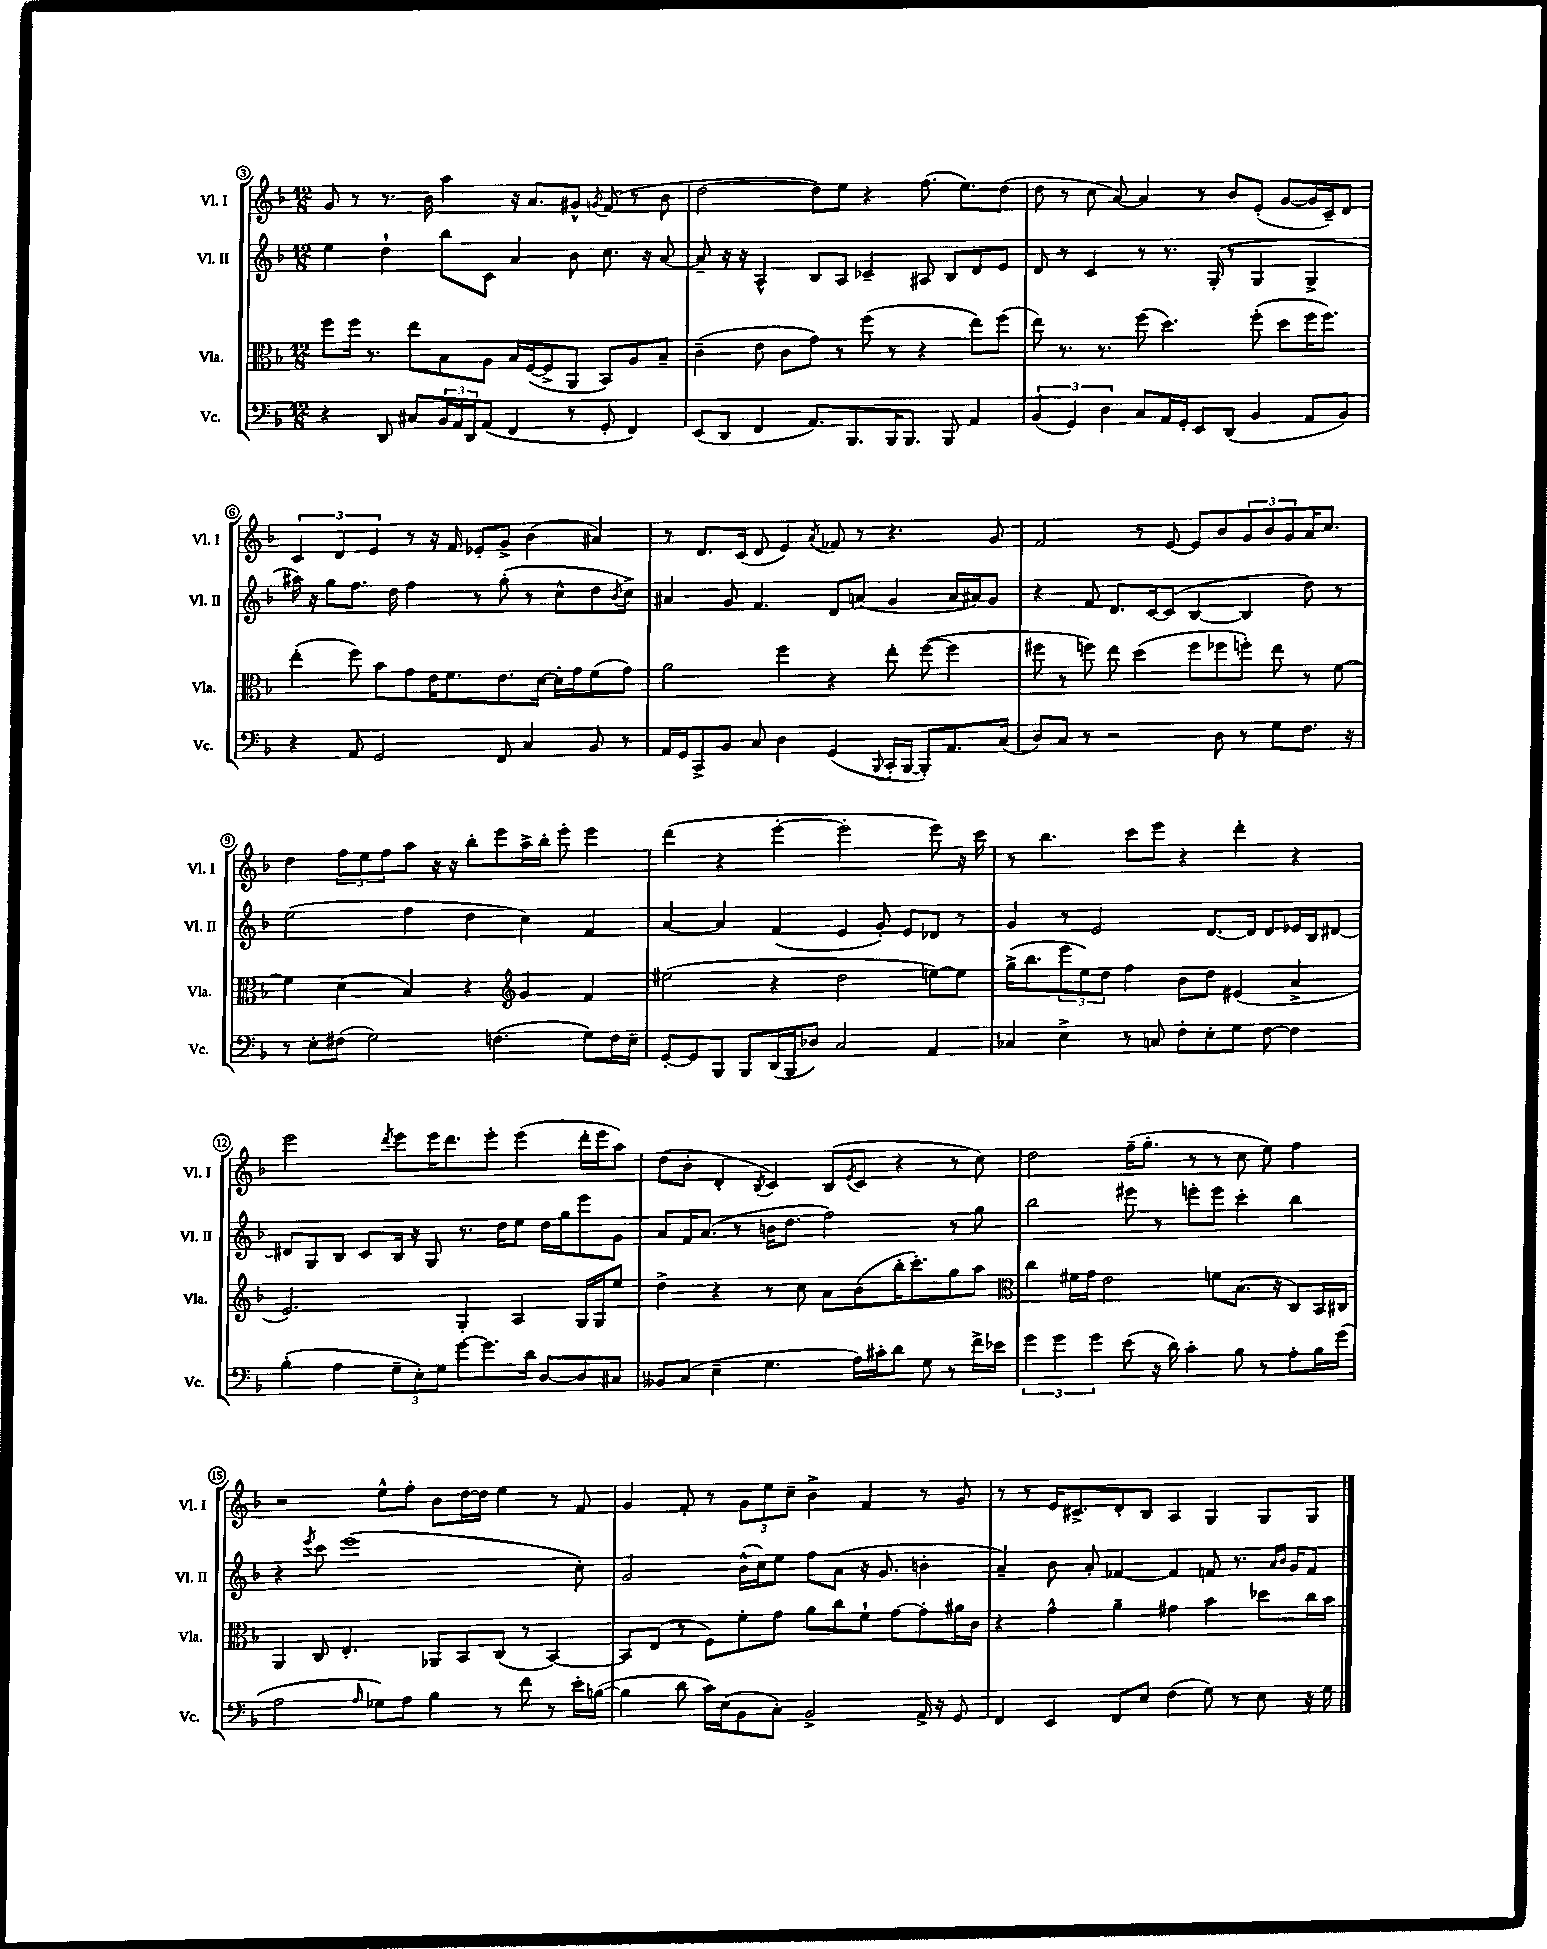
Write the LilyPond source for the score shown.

<<
\new StaffGroup <<
\new Staff = "s0" \with { instrumentName = "Vl. I" shortInstrumentName = "Vl. I" } {
    \clef treble \key f \major \numericTimeSignature \time 12/8
    g'8 r8 r8. bes'16 a''4 r16 a'8. gis'8-^ \acciaccatura { g'8 } f'8( r8 bes'8 |
    d''2~ d''8) e''8 r4 f''8.( e''8.) d''8( |
    d''8 r8 c''8 a'8~) a'4 r8 bes'8 e'8-.( g'8~ g'16 c'16--) d'8 |
    \tuplet 3/2 { c'4 d'4 e'4 } r8 r16 f'16 ees'8-. g'8-> bes'4( ais'4) |
    r8 d'8. c'16( d'8 e'4) \acciaccatura { a'8 } fes'8 r8 r4. g'8 |
    f'2 r8 e'8~ e'8 bes'8 \tuplet 3/2 { g'8 bes'8 g'8 } a'16 c''8. |
    d''4 \tuplet 3/2 { f''8 e''8 f''8 } a''8 r16 r16 bes''8-. e'''8 a''16-> bes''16-. e'''8-. e'''4 |
    d'''4( r4 e'''4~-. e'''2-. e'''8) r16 c'''16 |
    r8 bes''4. c'''8 e'''8 r4 d'''4-. r4 |
    e'''2 \acciaccatura { d'''8 } e'''8 e'''16 d'''8. e'''8-. e'''4( d'''16-. e'''16 a''8) |
    d''8( bes'8-. d'4-. \acciaccatura { bes8 } c'4) bes8( \acciaccatura { e'8 } c'8 r4 r8 c''8) |
    d''2 f''16--( g''8.-. r8 r8 c''8 e''8) f''4 |
    r2 e''8-^ f''8-. bes'8 d''16~ d''16 e''4 r8 f'8 |
    g'4 f'8-. r8 \tuplet 3/2 { g'8 e''8 c''8-- } bes'4-> f'4 r8 g'8 |
    r8 r8 e'16 cis'8.-> d'8-. bes8 a4 g4 g8 g8 \bar "|." |
}
\new Staff = "s1" \with { instrumentName = "Vl. II" shortInstrumentName = "Vl. II" } {
    \clef treble \key f \major \numericTimeSignature \time 12/8
    e''4 d''4-! bes''8 c'8 a'4 bes'8 c''8. r16 a'8~ |
    a'8-- r16 r16 a4-^ bes8 a8 ces'4-- ais8 bes8 d'8 e'8 |
    d'8 r8 c'4 r8 r8. g16-.( r8 g4 g4-> |
    ais''16) r16 g''8 f''8. d''16 f''4 r8 g''8-.( r8 c''8-^ d''8 \acciaccatura { bes'8 } c''8->) |
    ais'4 g'8 f'4. d'8 a'8( g'4 a'16 ais'16) g'8 |
    r4 f'8 d'8. c'16~ c'8( bes4~ bes4 d''8) r8 |
    e''2( f''4 d''4 c''4) f'4 |
    a'4~ a'4 f'4( e'4 g'8-.) e'8 des'8 r8 |
    g'4 r8 e'2 d'8.~ d'16 d'8 ees'16 bes16 dis'8~ |
    dis'8 g8 bes8 c'8 bes16 r16 g8 r8. d''16 e''8 d''16 g''16 e'''8 g'8 |
    a'8 f'16 a'8.( r8 b'16 d''8. f''2) r8 g''8 |
    bes''2 eis'''8 r8 e'''8-. e'''8 c'''4-. bes''4 |
    r4 \acciaccatura { e'''8 } c'''8 e'''1( c''8-.) |
    g'2 bes'16-^( c''16) e''8 f''8 a'8( r16 g'8. b'4-. |
    a'4--) bes'8 a'8-. fes'4~ fes'4 f'8 r8. \grace { a'16 bes'16 } g'16 f'8 \bar "|." |
}
\new Staff = "s2" \with { instrumentName = "Vla." shortInstrumentName = "Vla." } {
    \clef alto \key f \major \numericTimeSignature \time 12/8
    f''8 f''16 r8. e''8 bes8 a8 bes16 f16~( f8-> a,8 bes,8) a8 bes8-- |
    c'4--( e'8 c'8 g'8) r8 f''8( r8 r4 e''8) f''8( |
    e''8) r8. r8. f''8( d''4.) f''8-.( d''8 f''16 f''8.) |
    e''4-.( f''8) bes'8 g'8 e'16 f'8. e'8. d'16~ d'16-. g'16 f'8( g'8) |
    a'2 f''4 r4 e''8-. f''8~( f''4 |
    fis''8 r8 f''8) e''8 d''4( f''8 fes''8 f''8-.) e''8 r8 f'8~ |
    f'4 d'4( bes4) r4 \clef treble g'4 f'4 |
    eis''2( r4 d''2 e''8~) e''8 |
    g''16->( bes''8. \tuplet 3/2 { e'''8 e''8) d''8 } f''4 bes'8 d''8 eis'4( a'4-> |
    e'2.) g4-. a4 g16 g16 e''8 |
    d''4-> r4 r8 c''8 a'8 bes'8( bes''16-. c'''8.-.) g''8 a''8 |
    \clef alto c''4 fis'16 g'16 e'2 f'8 bes8.( r16 c8) bes,16 cis16 |
    a,4 c8 e4.-. aes,8 bes,8 c8( r8 bes,4~) |
    bes,8 e8( r8 f8) f'8-. g'8 a'8 c''8 f'8-! g'8~ g'8-. ais'16 c'16 |
    r4 g'4-^ a'4-- gis'4 bes'4 des''8 c''16 bes'16 \bar "|." |
}
\new Staff = "s3" \with { instrumentName = "Vc." shortInstrumentName = "Vc." } {
    \clef bass \key f \major \numericTimeSignature \time 12/8
    r4 d,8 cis8 \tuplet 3/2 { bes,16 a,16 d,16 } a,8( f,4 r8 g,8-. f,4) |
    e,8( d,8 f,4 a,8.) bes,,8. bes,,16 bes,,8. bes,,8 a,4 |
    \tuplet 3/2 { bes,4( g,4) d4 } c8 a,16 g,16-. e,8 d,8( bes,4 a,8 bes,8) |
    r4 a,8 g,2 f,8 c4 bes,8 r8 |
    a,16 g,16 c,8-> bes,8 c8 d4 g,4( \appoggiatura { bes,,8 } c,16-. bes,,16~ bes,,8-.) a,8. c16( |
    d8) c8 r8 r2 d8 r8 g8 f8. r16 |
    r8 e8-. fis8( g2) f4.( g8) f16 e16-- |
    g,8~-. g,8 bes,,8 bes,,8 d,16( bes,,16 des8) c2 a,4 |
    ces4 e4-> r8 c8 f8-. e8-. g8 f8~ f4 |
    bes4-.( a4 \tuplet 3/2 { g8-- e8-.) g8 } g'8~ g'8. d'16 d8~ d8 cis8 |
    beses,8 c8( e4-- g4. a16) cis'16-. d'8 g8 r8 f'16-> ees'16 |
    \tuplet 3/2 { g'4 g'4 g'4 } e'8( r16 d'16) c'4-. bes8 r8 a8-. bes16 g'16( |
    a2 \grace { a16 } ges8) a8 bes4 r8 f'8 r8 e'16-. b16~( |
    b4 d'8 c'16) e16( bes,8 c8-.) bes,2-> a,16-> r16 g,8 |
    f,4 e,4 f,8 e8 f4( g8) r8 e8 r16 g16 \bar "|." |
}
>>
>>
\layout { \context { \Score currentBarNumber = #3 \override BarNumber.stencil = #(make-stencil-circler 0.1 0.3 ly:text-interface::print) } }
